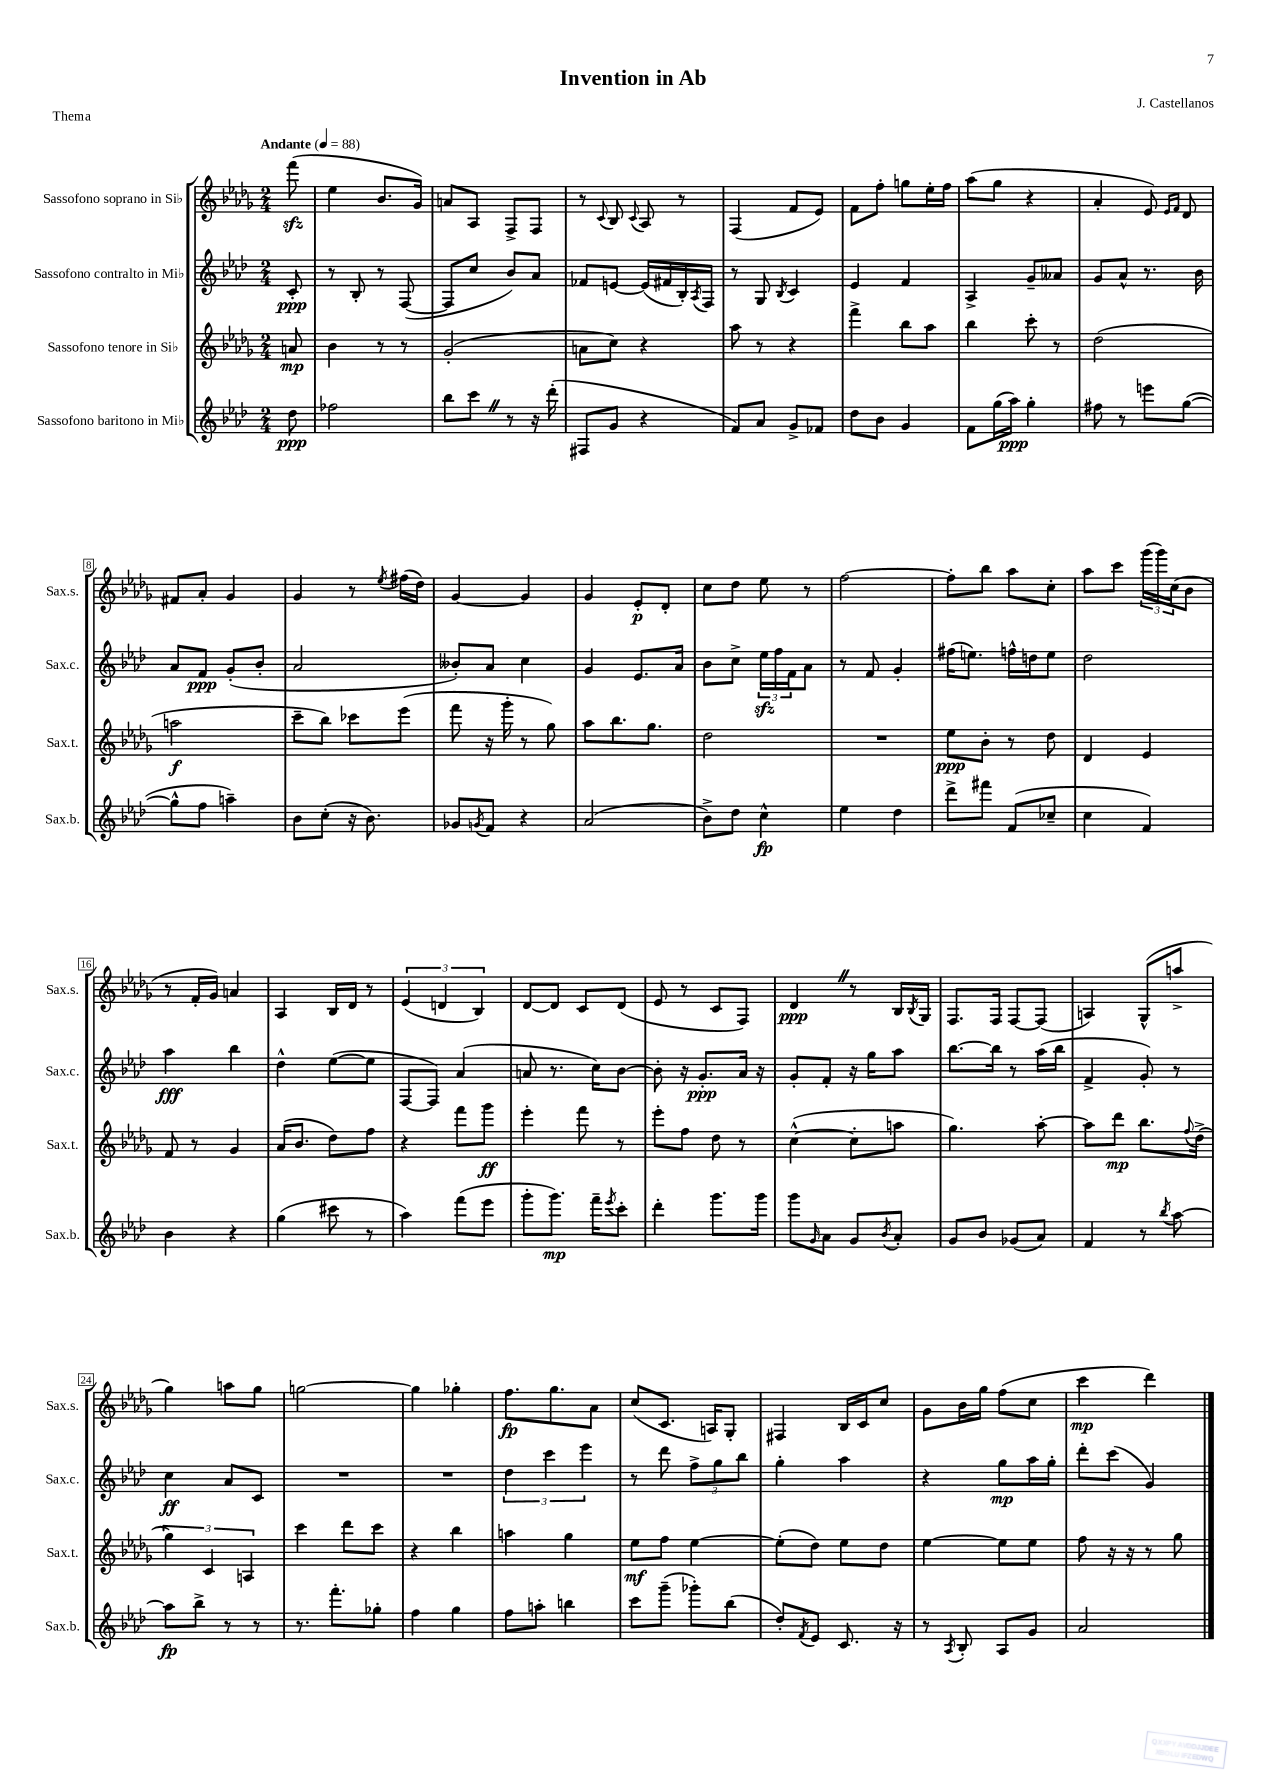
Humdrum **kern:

**kern	**kern	**kern	**kern
*staff4	*staff3	*staff2	*staff1
*clefG2	*clefG2	*clefG2	*clefG2
*k[b-e-a-d-]	*k[b-e-a-d-g-]	*k[b-e-a-d-]	*k[b-e-a-d-g-]
*M2/4	*M2/4	*M2/4	*M2/4
*MM88	*MM88	*MM88	*MM88
8dd-	8a	8c'	(8fff
=	=	=	=
2ff-	4b-	8r	4ee-
.	.	8B-'	.
.	8r	8r	8.b-
.	8r	([8F	.
.	.	.	16g-)
=	=	=	=
8bb-	(2g-'	8F]	8a
8ccc	.	8cc	8A-
8r	.	8b-)	8F^
16r	.	8a-	8F
(16ddd-'	.	.	.
=	=	=	=
8F#	8a	8f-	8r
.	.	.	8qqc
8g	8cc)	[8e	8B-
.	.	.	8qqc
4r	4r	(16e]	8A-
.	.	16f#	.
.	.	16B-')	8r
.	.	8qA-	.
.	.	16F	.
=	=	=	=
8f)	8aa-	8r	(4F
8a-	8r	8G	.
.	.	8qB-	.
8g^	4r	4c	8f
8f-	.	.	8e-)
=	=	=	=
8dd-	4fff^	4e-	8f
8b-	.	.	8ff'
4g	8bb-	4f	8gg
.	8aa-	.	16ee-'
.	.	.	16ff
=	=	=	=
8f	4bb-	4A-^	(8aa-
(16gg	.	.	8gg-
16aa-)	.	.	.
4gg'	8ccc'	8g~	4r
.	8r	8a--	.
=	=	=	=
8ff#	(2dd-	8g	4a-'
8r	.	8a-^^	.
8eee	.	8.r	8e-)
.	.	.	16qqe-
.	.	.	16qqf
([8gg	.	.	8d-
.	.	16b-	.
=	=	=	=
8gg^^]	2aa	8a-	8f#
8ff	.	8f	8a-'
4aa~)	.	(8g'	4g-
.	.	8b-'	.
=	=	=	=
8b-	8ccc~	2a-	4g-
(8cc'	8bb-)	.	.
16r	8ccc-	.	8r
8.b-)	.	.	.
.	.	.	8qee-
.	(8eee-	.	(16ff#
.	.	.	16dd-)
=	=	=	=
8g-	8fff	8b--')	[4g-
8qg	.	.	.
8f	16r	8a-	.
.	16ggg-'	.	.
4r	8r	4cc	4g-]
.	8gg-)	.	.
=	=	=	=
(2a-	8aa-	4g	4g-
.	8.bb-	.	.
.	.	8.e-	8e-'
.	8.gg-	.	.
.	.	.	8d-'
.	.	16a-	.
=	=	=	=
8b-^)	2dd-	8b-	8cc
8dd-	.	8cc^	8dd-
4cc^^	.	24ee-	8ee-
.	.	24ff	.
.	.	24f	.
.	.	8a-	8r
=	=	=	=
4ee-	2r	8r	[2ff
.	.	8f	.
4dd-	.	4g'	.
=	=	=	=
8ddd-^	8ee-	(16ff#	8ff']
.	.	8.ee)	.
8fff#	8b-'	.	8bb-
(8f	8r	16ff^^	8aa-
.	.	16dd	.
8cc-~	8dd-	8ee	8cc'
=	=	=	=
4cc	4d-	2dd-	8aa-
.	.	.	8ccc
4f)	4e-	.	(24ggg-
.	.	.	24ggg-)
.	.	.	(24cc
.	.	.	8b-
=	=	=	=
4b-	8f	4aa-	8r
.	8r	.	16f'
.	.	.	16g-)
4r	4g-	4bb-	4a
=	=	=	=
(4gg	(16a-	4dd-^^	4A-
.	8.b-	.	.
8ccc#	8dd-)	([8ee-	16B-
.	.	.	16d-
8r	8ff	8ee-]	8r
=	=	=	=
4aa-)	4r	[8F	(6e-
.	.	8F])	.
.	.	.	6d
(8fff	8fff	(4a-	.
.	.	.	6B-)
8eee-	8ggg-	.	.
=	=	=	=
8ggg'	4eee-'	8a	[8d-
8.ggg)	.	8.r	8d-]
.	8fff	.	8c
16fff~	.	16cc)	.
8qeee-	.	.	.
8ccc'	8r	[8b-	(8d-
=	=	=	=
4ddd-'	8eee-'	8b-']	8e-
.	8ff	16r	8r
.	.	8.g'	.
8.ggg	8dd-	.	8c
.	8r	16a-	8F)
16ggg	.	16r	.
=	=	=	=
8ggg	([4cc^^	8g'	4d-
16qqg	.	.	.
8a-	.	8f'	.
8g	8cc']	16r	8r
.	.	16gg	.
8qb-	.	.	.
8a-'	8aa	8aa-	16B-
.	.	.	8qB-
.	.	.	16G-
=	=	=	=
8g	4.gg-)	[8.bb-	8.F
8b-	.	.	.
.	.	16bb-]	16F
(8g-	.	8r	[8F
8a-)	[8aa-'	(16aa-	(8F]
.	.	16bb-	.
=	=	=	=
4f	8aa-]	4f^	4A)
.	8ddd-	.	.
8r	8.bb-	8g')	(8G-^^
8qbb-	.	.	.
[8aa-	.	8r	8aa^
.	8qqff	.	.
.	(16dd-^	.	.
=	=	=	=
8aa-]	6gg-)	4cc	4gg-)
8bb-^	.	.	.
.	6c	.	.
8r	.	8a-	8aa
.	6A	.	.
8r	.	8c	8gg-
=	=	=	=
8.r	4ccc	2r	[2gg
8.fff'	.	.	.
.	8ddd-	.	.
8gg-'	8ccc	.	.
=	=	=	=
4ff	4r	2r	4gg]
4gg	4bb-	.	4gg-'
=	=	=	=
8ff	4aa	6dd-	8.ff
8aa'	.	.	.
.	.	6ccc	.
.	.	.	8.gg-
4bb	4gg-	.	.
.	.	6eee-	.
.	.	.	8a-
=	=	=	=
8ccc	8ee-	8r	(8cc
(8ggg~	8ff	8ddd-	8.c
8ggg-')	[4ee-	12ff^	.
.	.	.	16A)
.	.	12gg	.
(8bb-	.	.	8G-'
.	.	12bb-	.
=	=	=	=
8dd-')	(8ee-']	4gg'	4F#
8qf	.	.	.
8e-	8dd-)	.	.
8.c	8ee-	4aa-	16B-
.	.	.	16c
.	8dd-	.	8cc
16r	.	.	.
=	=	=	=
8r	[4ee-	4r	8g-
8qA-	.	.	.
8B-'	.	.	16b-
.	.	.	16gg-
8A-	8ee-]	8gg	(8ff
8g	8ee-	16aa-	8cc
.	.	16gg'	.
=	=	=	=
2a-	8ff	8ddd-'	4ccc
.	16r	(8ccc	.
.	16r	.	.
.	8r	4g)	4ddd-)
.	8gg-	.	.
==	==	==	==
*-	*-	*-	*-
